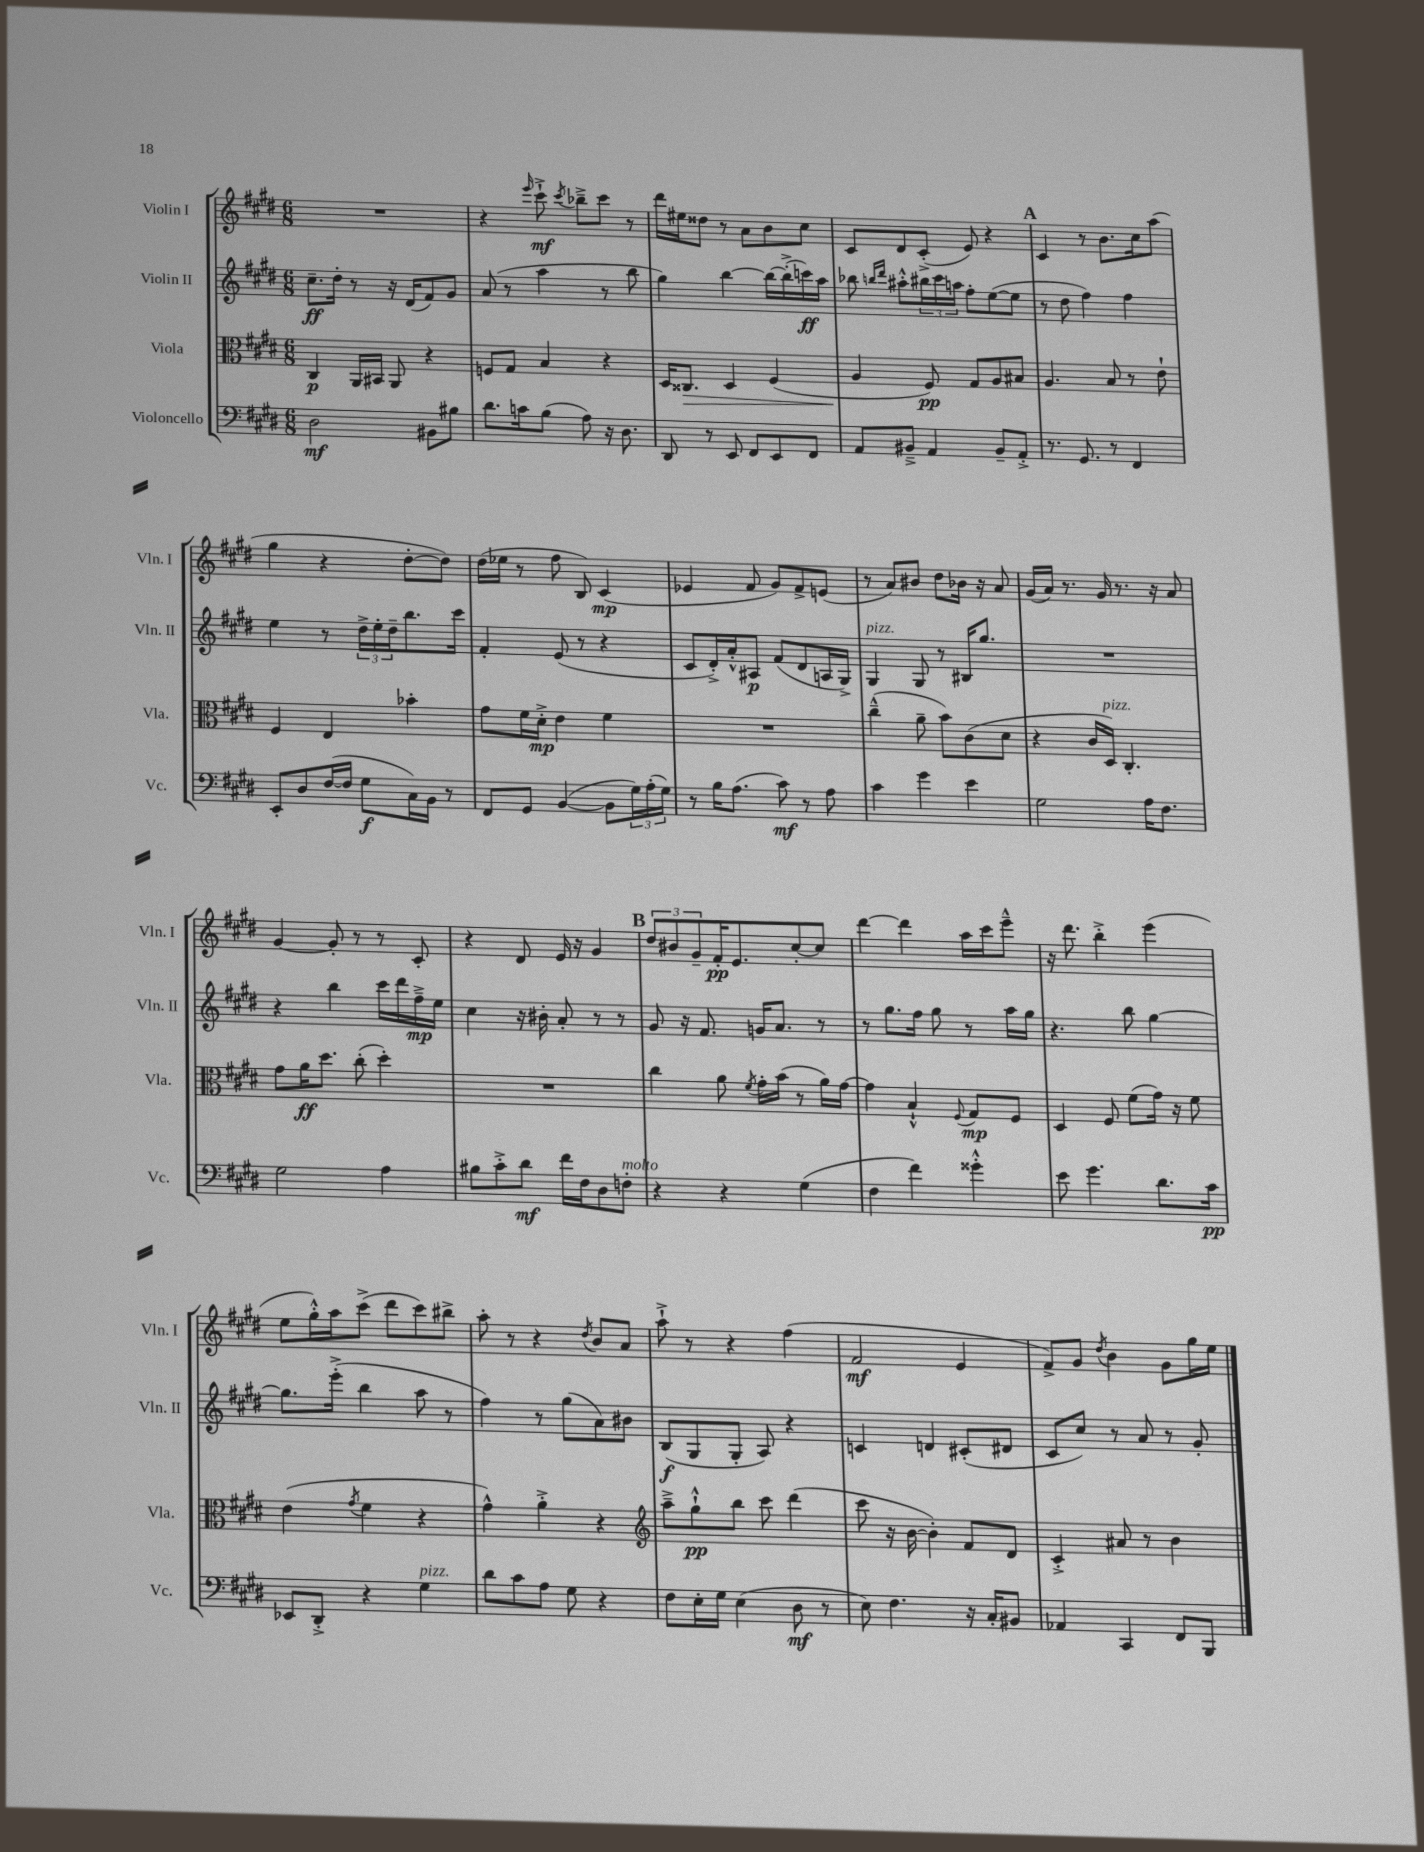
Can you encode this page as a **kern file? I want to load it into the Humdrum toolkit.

**kern	**dynam	**kern	**dynam	**kern	**dynam	**kern	**dynam
*part4	*part4	*part3	*part3	*part2	*part2	*part1	*part1
*staff4	*staff4	*staff3	*staff3	*staff2	*staff2	*staff1	*staff1
*I"Violoncello	*	*I"Viola	*	*I"Violin II	*	*I"Violin I	*
*I'Vc.	*	*I'Vla.	*	*I'Vln. II	*	*I'Vln. I	*
*clefF4	*	*clefC3	*	*clefG2	*	*clefG2	*
*k[f#c#g#d#]	*	*k[f#c#g#d#]	*	*k[f#c#g#d#]	*	*k[f#c#g#d#]	*
*M6/8	*	*M6/8	*	*M6/8	*	*M6/8	*
=1	=1	=1	=1	=1	=1	=1	=1
2D#\	mf	4C#/	p	8.cc#~\L	ff	2.r	.
.	.	.	.	16dd#'\Jk	.	.	.
.	.	16AA/LL	.	8r	.	.	.
.	.	16BB#X/JJ	.	.	.	.	.
.	.	8AA/	.	16r	.	.	.
.	.	.	.	(16d#/KL	.	.	.
8BB#X\L	.	4r	.	8f#/)	.	.	.
8B#X\J	.	.	.	8g#/J	.	.	.
=2	=2	=2	=2	=2	=2	=2	=2
8.d#\L	.	8Fn/L	.	(8a/	.	4r	.
.	.	8G#/J	.	8r	.	.	.
16cn\k	.	.	.	.	.	.	.
.	.	.	.	.	.	16qqeee/	.
(8B\J	.	4B/	.	4aa\	.	8ccc#`^\	mf
.	.	.	.	.	.	8qccc#/	.
8A\)	.	.	.	.	.	8bb-X~^\L	.
16r	.	4r	.	8r	.	8ccc#\J	.
8.D#\	.	.	.	.	.	.	.
.	.	.	.	8bb\	.	8r	.
=3	=3	=3	=3	=3	=3	=3	=3
8DD#/	.	16D#/KL	.	4gg#\)	.	16ddd#\LL	.
!	!	!	!LO:HP:b	!	!	!	!
.	.	8.C##X/J	>	.	.	16ee#X\J	.
8r	.	.	.	.	.	8dd##X\J	.
8EE/	.	4D#/	.	[4bb\	.	8r	.
8FF#/L	.	.	.	.	.	8a\L	.
8EE/	.	(4F#/	.	16bb\LL_	.	8b\	.
.	.	.	.	(16bb'^\]	.	.	.
8FF#/J	.	.	.	16cccn\)	ff	8cc#\J	.
.	.	.	.	16aa\JJ	.	.	.
=4	=4	=4	=4	=4	=4	=4	=4
8AA/L	.	4A/	.	8bb-X\	.	8c#/L	.
.	.	.	.	16qqbbn/LL	.	.	.
.	.	.	.	16qqddd#/JJ	.	.	.
8BB#X~^/J	.	.	.	8aa#X'^^\L	.	8d#/	.
4AA/	.	8F#/)	] pp	24bb#X\L	.	(8c#'^/J	.
.	.	.	.	24ccc#\	.	.	.
.	.	.	.	24aan\JJ	.	.	.
.	.	8G#/L	.	8ff#'\L	.	8e/)	.
8BB#~/L	.	8A/	.	([8ee\	.	4r	.
8AA'^/J	.	8B#X/J	.	8ee\J]	.	.	.
!!LO:REH:place=s1:t=A
=5	=5	=5	=5	=5	=5	=5	=5
8.r	.	4.A/	.	8r	.	4c#/	.
.	.	.	.	8dd#\	.	.	.
8.GG#/	.	.	.	.	.	.	.
.	.	.	.	4ff#\)	.	8r	.
8r	.	8B/	.	.	.	8.b\L	.
4FF#/	.	8r	.	4ff#\	.	.	.
.	.	.	.	.	.	16cc#\k	.
.	.	8e`\	.	.	.	(8aa\J	.
!!LO:LB:g=z
=6	=6	=6	=6	=6	=6	=6	=6
8EE'/L	.	4F#/	.	4ee\	.	4gg#\	.
8D#/	.	.	.	.	.	.	.
([16F#/L	.	4E/	.	8r	.	4r	.
16F#/JJ]	.	.	.	.	.	.	.
8G#\L	f	.	.	24dd#^\LL	.	.	.
.	.	.	.	24ee'\	.	.	.
.	.	.	.	24dd#~\J	.	.	.
16C#\L)	.	4b-X'\	.	8.bb\	.	[8dd#'\L	.
16BB\JJ	.	.	.	.	.	.	.
8r	.	.	.	.	.	8dd#\J])	.
.	.	.	.	16ccc#\Jk	.	.	.
=7	=7	=7	=7	=7	=7	=7	=7
8FF#/L	.	8g#\L	.	4f#'/	.	(16dd#\LL	.
.	.	.	.	.	.	16ee-X\JJ	.
8GG#/J	.	16f#\L	.	.	.	8r	.
.	.	16d#'^\JJ	mp	.	.	.	.
([4BB/	.	4e\	.	(8e/	.	8ff#\	.
.	.	.	.	8r	.	8B/)	.
8BB\L]	.	4f#\	.	4r	.	(4c#/	mp
24G#\L)	.	.	.	.	.	.	.
(24A'\	.	.	.	.	.	.	.
24G#\JJ)	.	.	.	.	.	.	.
=8	=8	=8	=8	=8	=8	=8	=8
8r	.	2.r	.	8c#/L	.	4e-X/	.
16B\KL	.	.	.	16d#'^/L)	.	.	.
(8.A\J	.	.	.	16a'^^/J	.	.	.
.	.	.	.	8A#X/J	p	8f#/	.
8c#\)	mf	.	.	(8f#/L	.	8g#/L)	.
8r	.	.	.	8d#/	.	8f#^/	.
8A\	.	.	.	16An/L	.	(8en/J	.
.	.	.	.	16G#^/JJ)	.	.	.
=9	=9	=9	=9	=9	=9	=9	=9
!	!	!	!	!LO:TX:a:i:t=pizz.	!	!	!
4c#\	.	(4cc#~^^\	.	4G#/	.	8r	.
.	.	.	.	.	.	8a/L)	.
4g#\	.	8a~\	.	8G#/	.	8b#X/J	.
.	.	8b\L)	.	8r	.	8dd#\L	.
4e\	.	(8c#\	.	16B#X/KL	.	16b-X\Jk	.
.	.	.	.	8.gg#/J	.	16r	.
.	.	8d#\J	.	.	.	8a/	.
=10	=10	=10	=10	=10	=10	=10	=10
2G#\	.	4r	.	2.r	.	(16g#/LL	.
.	.	.	.	.	.	16a/JJ)	.
.	.	.	.	.	.	8.r	.
.	.	16c#/LL	.	.	.	.	.
!	!	!LO:TX:a:i:t=pizz.	!	!	!	!	!
.	.	16D#/JJ)	.	.	.	16g#/	.
.	.	4.C#'/	.	.	.	8.r	.
16A\KL	.	.	.	.	.	.	.
8.F#\J	.	.	.	.	.	16r	.
.	.	.	.	.	.	8a/	.
!!LO:LB:g=z
=11	=11	=11	=11	=11	=11	=11	=11
2G#\	.	8g#\L	.	4r	.	[4g#/	.
.	.	16a\K	ff	.	.	.	.
.	.	8.dd#\J	.	.	.	.	.
.	.	.	.	4bb\	.	8g#'/]	.
.	.	(8cc#'\	.	.	.	8r	.
4A\	.	4dd#'\)	.	16ccc#\LL	.	8r	.
.	.	.	.	16ddd#\	.	.	.
.	.	.	.	16ff#~^\	mp	8c#'/	.
.	.	.	.	16ee\JJ	.	.	.
=12	=12	=12	=12	=12	=12	=12	=12
8B#X\L	.	2.r	.	4cc#\	.	4r	.
8c#'^\	.	.	.	.	.	.	.
8d#\J	mf	.	.	16r	.	8d#/	.
.	.	.	.	16b#X'\	.	.	.
16f#\LL	.	.	.	8a'/	.	16e/	.
16F#\J	.	.	.	.	.	16r	.
8D#\	.	.	.	8r	.	4g#/	.
!LO:TX:a:i:t=molto	!	!	!	!	!	!	!
8Fn'\J	.	.	.	8r	.	.	.
!!LO:REH:place=s1:t=B
=13	=13	=13	=13	=13	=13	=13	=13
4r	.	4cc#\	.	8g#/	.	12dd#/L	.
.	.	.	.	.	.	12b#X/	.
.	.	.	.	16r	.	.	.
.	.	.	.	.	.	12g#~/	.
.	.	.	.	8.f#/	.	.	.
4r	.	8a\	.	.	.	16f#'/K	pp
.	.	.	.	.	.	8.e/	.
.	.	8qf#/	.	.	.	.	.
.	.	16g#'\LL	.	16gn/KL	.	.	.
.	.	(16b\JJ	.	8.a/J	.	.	.
(4G#\	.	8r	.	.	.	[8cc#'/	.
.	.	16a\LL)	.	8r	.	8cc#/J]	.
.	.	[16g#\JJ	.	.	.	.	.
=14	=14	=14	=14	=14	=14	=14	=14
4F#\	.	4g#\]	.	8r	.	[4ddd#\	.
.	.	.	.	8.gg#\L	.	.	.
4f#\)	.	4B`^^/	.	.	.	4ddd#\]	.
.	.	.	.	16ff#\Jk	.	.	.
.	.	.	.	8gg#\	.	.	.
.	.	8qqF#/	.	.	.	.	.
4g##X'^^\	.	8G#/L	mp	8r	.	16aa\LL	.
.	.	.	.	.	.	16ccc#\J	.
.	.	8F#/J	.	16aa\LL	.	8eee~^^\J	.
.	.	.	.	16gg#\JJ	.	.	.
=15	=15	=15	=15	=15	=15	=15	=15
8e\	.	4D#/	.	4.r	.	16r	.
.	.	.	.	.	.	8.ddd#\	.
4.g#\	.	.	.	.	.	.	.
.	.	8F#/	.	.	.	4bb'^\	.
.	.	(8f#\L	.	8bb\	.	.	.
8.d#\L	.	16g#\Jk)	.	[4gg#\	.	(4eee\	.
.	.	16r	.	.	.	.	.
.	.	8f#\	.	.	.	.	.
16c#\Jk	pp	.	.	.	.	.	.
!!LO:LB:g=z
=16	=16	=16	=16	=16	=16	=16	=16
8EE-X/L	.	(4e\	.	8.gg#\L]	.	8ee\L	.
8DD#'^/J	.	.	.	.	.	16gg#'^^\L)	.
.	.	.	.	(16eee'^\Jk	.	16aa\J	.
.	.	8qg#/	.	.	.	.	.
4r	.	4f#\	.	4bb\	.	(8ccc#^\J	.
.	.	.	.	.	.	8ddd#\L	.
!LO:TX:a:i:t=pizz.	!	!	!	!	!	!	!
4G#\	.	4r	.	8aa\	.	8ccc#\)	.
.	.	.	.	8r	.	8bb#X^\J	.
=17	=17	=17	=17	=17	=17	=17	=17
8d#\L	.	4g#^^\)	.	4ff#\)	.	8aa'\	.
8c#\	.	.	.	.	.	8r	.
8A\J	.	4a'^\	.	8r	.	4r	.
8G#\	.	.	.	(8gg#\L	.	.	.
.	.	.	.	.	.	8qdd#/	.
4r	.	4r	.	8a\)	.	8b/L	.
.	.	.	.	8b#X\J	.	8a/J	.
=18	=18	=18	=18	=18	=18	=18	=18
*	*	*clefG2	*	*	*	*	*
8F#\L	.	8aa~^\L	.	(8B/L	f	8aa`^\	.
16E'\L	.	8gg#`^^\	pp	8G#/	.	8r	.
16G#\JJ	.	.	.	.	.	.	.
(4E\	.	8bb\J	.	8G#'/J	.	4r	.
.	.	8ccc#\	.	8A/)	.	.	.
8D#\	mf	(4ddd#\	.	4r	.	(4ff#\	.
8r	.	.	.	.	.	.	.
=19	=19	=19	=19	=19	=19	=19	=19
8E\)	.	8ccc#\	.	4cn/	.	2f#/	mf
4.F#\	.	16r	.	.	.	.	.
.	.	[16b\	.	.	.	.	.
.	.	4b'\])	.	4dn/	.	.	.
16r	.	8f#/L	.	(8c#X'/L	.	4e/	.
16C#'/KL	.	.	.	.	.	.	.
8BB#X/J	.	8d#/J	.	8d#X/J	.	.	.
=20	=20	=20	=20	=20	=20	=20	=20
4AA-X/	.	4c#'^/	.	8c#/L	.	8f#^/L)	.
.	.	.	.	8cc#/J)	.	8g#/J	.
.	.	.	.	.	.	8qdd#/	.
4CC#/	.	8a#X/	.	8r	.	4b\	.
.	.	8r	.	8a/	.	.	.
8FF#/L	.	4b\	.	8r	.	8g#\L	.
8BBB/J	.	.	.	8g#'/	.	16gg#\L	.
.	.	.	.	.	.	16ee\JJ	.
==	==	==	==	==	==	==	==
*-	*-	*-	*-	*-	*-	*-	*-
